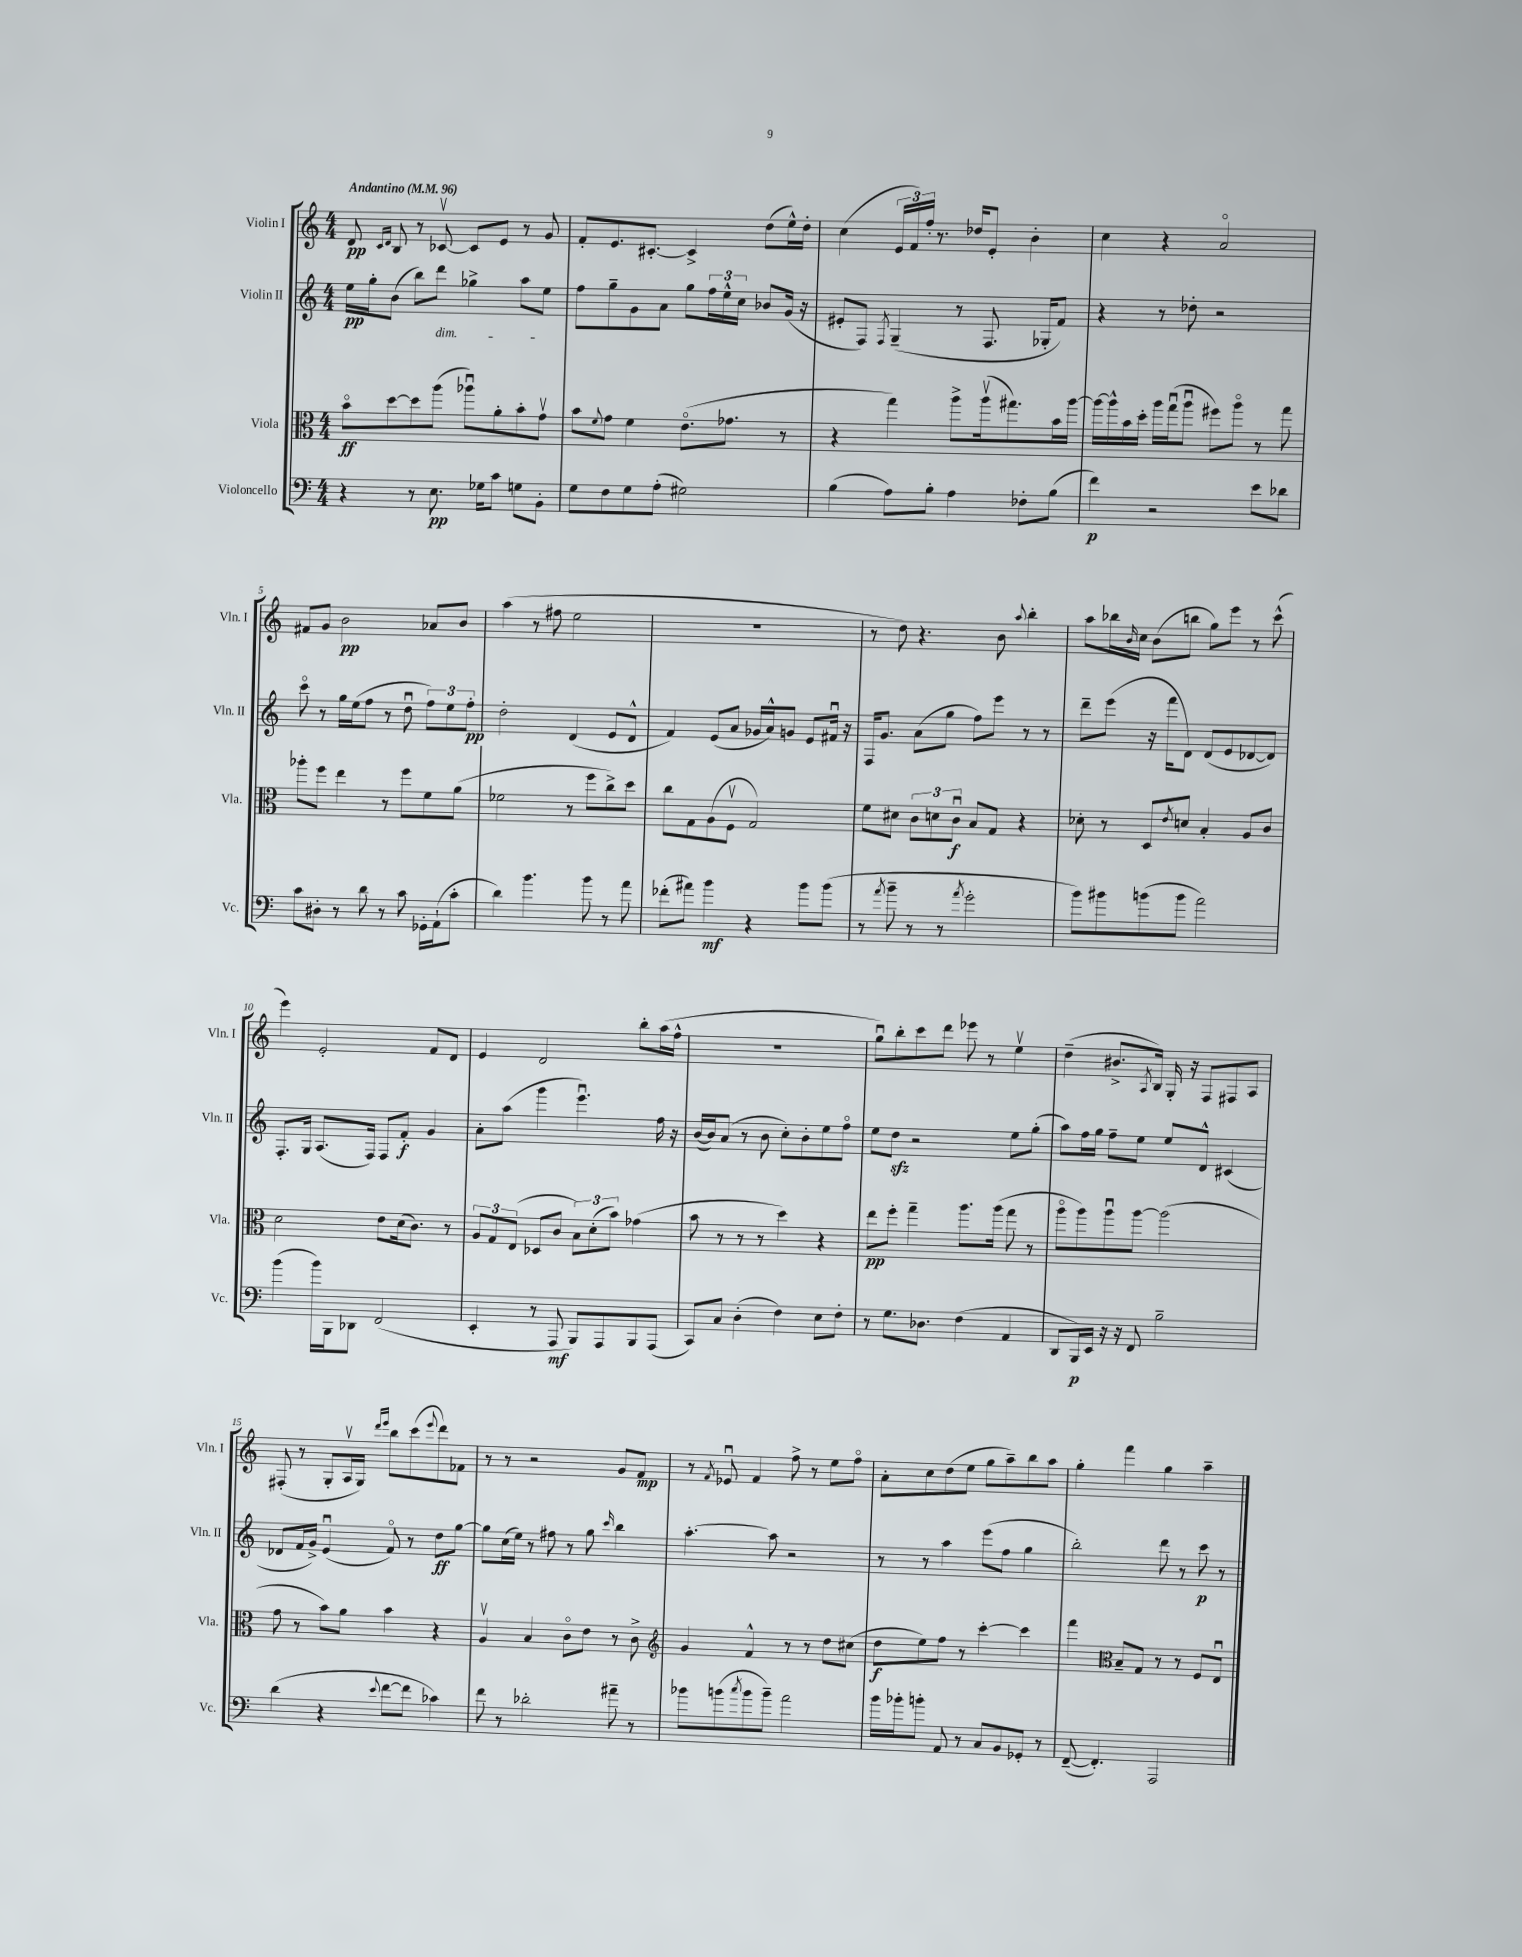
<<
\new StaffGroup <<
\new Staff = "s0" \with { instrumentName = "Violin I" shortInstrumentName = "Vln. I" } {
    \clef treble \key c \major \numericTimeSignature \time 4/4 \tempo "Andantino" 4 = 96
    d'8\pp \grace { c'16 d'16 } b8 r8 ces'8~\upbow ces'8 e'8 r8 g'8 |
    f'8-. e'8. cis'8.~-. cis'4-> d''8( e''16-^) d''16-. |
    c''4( \tuplet 3/2 { e'16 f'16) f''16-. } r8. des''16 e'8-. b'4-. |
    c''4 r4 a'2\flageolet |
    fis'8 g'8 b'2\pp aes'8 b'8 |
    a''4( r8 fis''8 e''2 |
    R1 |
    r8 d''8) r4. b'8 \appoggiatura { a''8 } b''4-. |
    a''8 bes''16 \grace { b'16 } c''16 b'8( b''8 g''8) e'''8 r8 c'''8-^( |
    e'''4) e'2-. f'8 d'8 |
    e'4 d'2 b''8-. a''16( f''16-^ |
    R1 |
    g''8\downbow) b''8-. c'''8 d'''8 ees'''8 r8 e''4\upbow |
    d''4--( bis'8.-> \acciaccatura { a8 } b16) g16-. r16 f8 fis8 a8 |
    fis8-.( r8 g8-. a16\upbow g16) \grace { d'''16 e'''16 } b''8 c'''8( \appoggiatura { e'''8 } d'''8) fes'8 |
    r8 r8 r2 g'8 f'8\mp |
    r8 \acciaccatura { f'8 } ees'8\downbow f'4 f''8-> r8 e''8 f''8\flageolet |
    a'8-. c''8 d''8( e''8 g''8 a''8--) b''8 a''8 |
    g''4-. f'''4 g''4 a''4-- \bar "|." |
}
\new Staff = "s1" \with { instrumentName = "Violin II" shortInstrumentName = "Vln. II" } {
    \clef treble \key c \major \numericTimeSignature \time 4/4
    e''16\pp g''16-. b'8( b''8) d'''8\dim ges''4-> a''8 e''8\! |
    f''8 g''8-- g'8 a'8 g''8 \tuplet 3/2 { f''16 e''16-^ c''16 } bes'8 g'16( r16 |
    eis'8-. f8) \acciaccatura { f8 } g4--( r8 f8. ges16-. f'8) |
    r4 r8 des''8-. r2 |
    c'''8\flageolet r8 g''16 e''16( f''8 r8 d''8\downbow \tuplet 3/2 { f''8) e''8 f''8-.\pp } |
    d''2-. d'4( e'8 d'8-^ |
    f'4) e'8( a'8 ges'16 a'16-^) g'8 e'8 fis'16\downbow r16 |
    f16 g'8. a'8( g''8 f''8) e'''8 r8 r8 |
    d'''8-- e'''8( r16 f'''16 d'8) d'8( e'8 des'8~ des'8) |
    f8.-. g16 a8.( f16) f8 f'8-.\f g'4 |
    a'8-. a''8( g'''4 e'''4.\downbow) f''16 r16 |
    b'16~( b'16) a'8( r8 b'8 c''8-.) b'8-. e''8 f''8\flageolet |
    e''8 d''8\sfz r2 e''8 g''8-.( |
    a''8) f''16 g''16 f''8-- e''8 e''8 d'8-^ cis'4( |
    des'8 f'16 g'16->) e'4\downbow( f'8\flageolet) r8 d''8\ff g''8~ |
    g''8 c''16( e''16) r8 fis''8 r8 g''8 \grace { c'''16 } b''4 |
    a''4.~-. a''8 r2 |
    r8 r8 a''4 e'''8( f''8 g''4 |
    b''2-.) d'''8 r8 c'''8\p r8 \bar "|." |
}
\new Staff = "s2" \with { instrumentName = "Viola" shortInstrumentName = "Vla." } {
    \clef alto \key c \major \numericTimeSignature \time 4/4
    b'8\flageolet\ff d''8~ d''8 a''8( aes''8\downbow) a'8-. b'8-. g'8\upbow |
    b'8 \appoggiatura { f'8 } g'8 f'4 e'8.\flageolet( ges'8. r8 |
    r4 g''4) a''8-> a''16\upbow( gis''8.) b'16 a''16~ |
    a''16~ a''16-^ b'16 d''16-. a''16 g''16\downbow( a''8\downbow fis''8) a''8\flageolet r8 g''8 |
    aes''8-. f''8 e''4 r8 f''8 f'8 a'8( |
    fes'2 r8 f''8 c''8->) d''8 |
    c''8 g8 a8( f8\upbow g2) |
    f'8 dis'8 \tuplet 3/2 { c'8 d'8 c'8\downbow\f } b8 g8 r4 |
    des'8-. r8 d8 \acciaccatura { e'8 } d'8 b4-. a8 c'8 |
    d'2 e'8 d'16( c'8.) r8 |
    \tuplet 3/2 { a8 g8 e8( } des8 c'8 \tuplet 3/2 { b8) d'8-.( b'8) } ges'4( |
    b'8 r8 r8 r8 d''4) r4 |
    e''8\pp f''8-. g''4-- a''8. a''16( g''8 r8 |
    a''8\flageolet a''8) a''8\downbow a''8~ a''2( |
    g'8 r8 b'8) a'8 b'4 r4 |
    a4\upbow b4 c'8\flageolet e'8 r8 c'8-> |
    \clef treble g'4 f'4-^ r8 r8 d''8 cis''8( |
    d''8\f e''8) f''8 r8 c'''4~-. c'''4 |
    f'''4 \clef alto b8-- g8 r8 r8 f8 e8\downbow \bar "|." |
}
\new Staff = "s3" \with { instrumentName = "Violoncello" shortInstrumentName = "Vc." } {
    \clef bass \key c \major \numericTimeSignature \time 4/4
    r4 r8 e8.\pp ges16 c'8 g8 b,8-. |
    g8 f8 g8 a8-.( gis2) |
    b4( a8) b8-. a4 fes8-. b8( |
    f'4\p) r2 e'8 des'8 |
    c'8 dis8-. r8 d'8 r8 c'8 ges,16-. a,16-!( c'8-. |
    d'4) b'4. b'8 r8 a'8 |
    fes'8-.( ais'8) b'4\mf r4 b'8 b'8( |
    r8 \acciaccatura { a'8 } b'8-- r8 r8 \acciaccatura { a'8 } g'2-. |
    b'8) bis'8 b'8( b'8 a'2) |
    b'4( b'16) b,,16 des,8 f,2( |
    e,4-. r8 a,,8\mf b,,8) a,,8 b,,8 a,,8( |
    c,8) c8 d4-.( f4) e8 f8-. |
    r8 g8. des8. f4( a,4 |
    d,8 b,,16\p) e,16 r16 r16 f,8 b2-- |
    d'4( r4 \appoggiatura { e'8 } f'8~ f'8 ces'4) |
    f'8 r8 des'2-. ais'8-- r8 |
    bes'8 b'8( \acciaccatura { c''8 } b'8 b'8--) a'2 |
    b'16 bes'16-. b'8-. a,8 r8 c8 b,8 ges,8-. r8 |
    f,8~--( f,4.-.) a,,2 \bar "|." |
}
>>
>>
